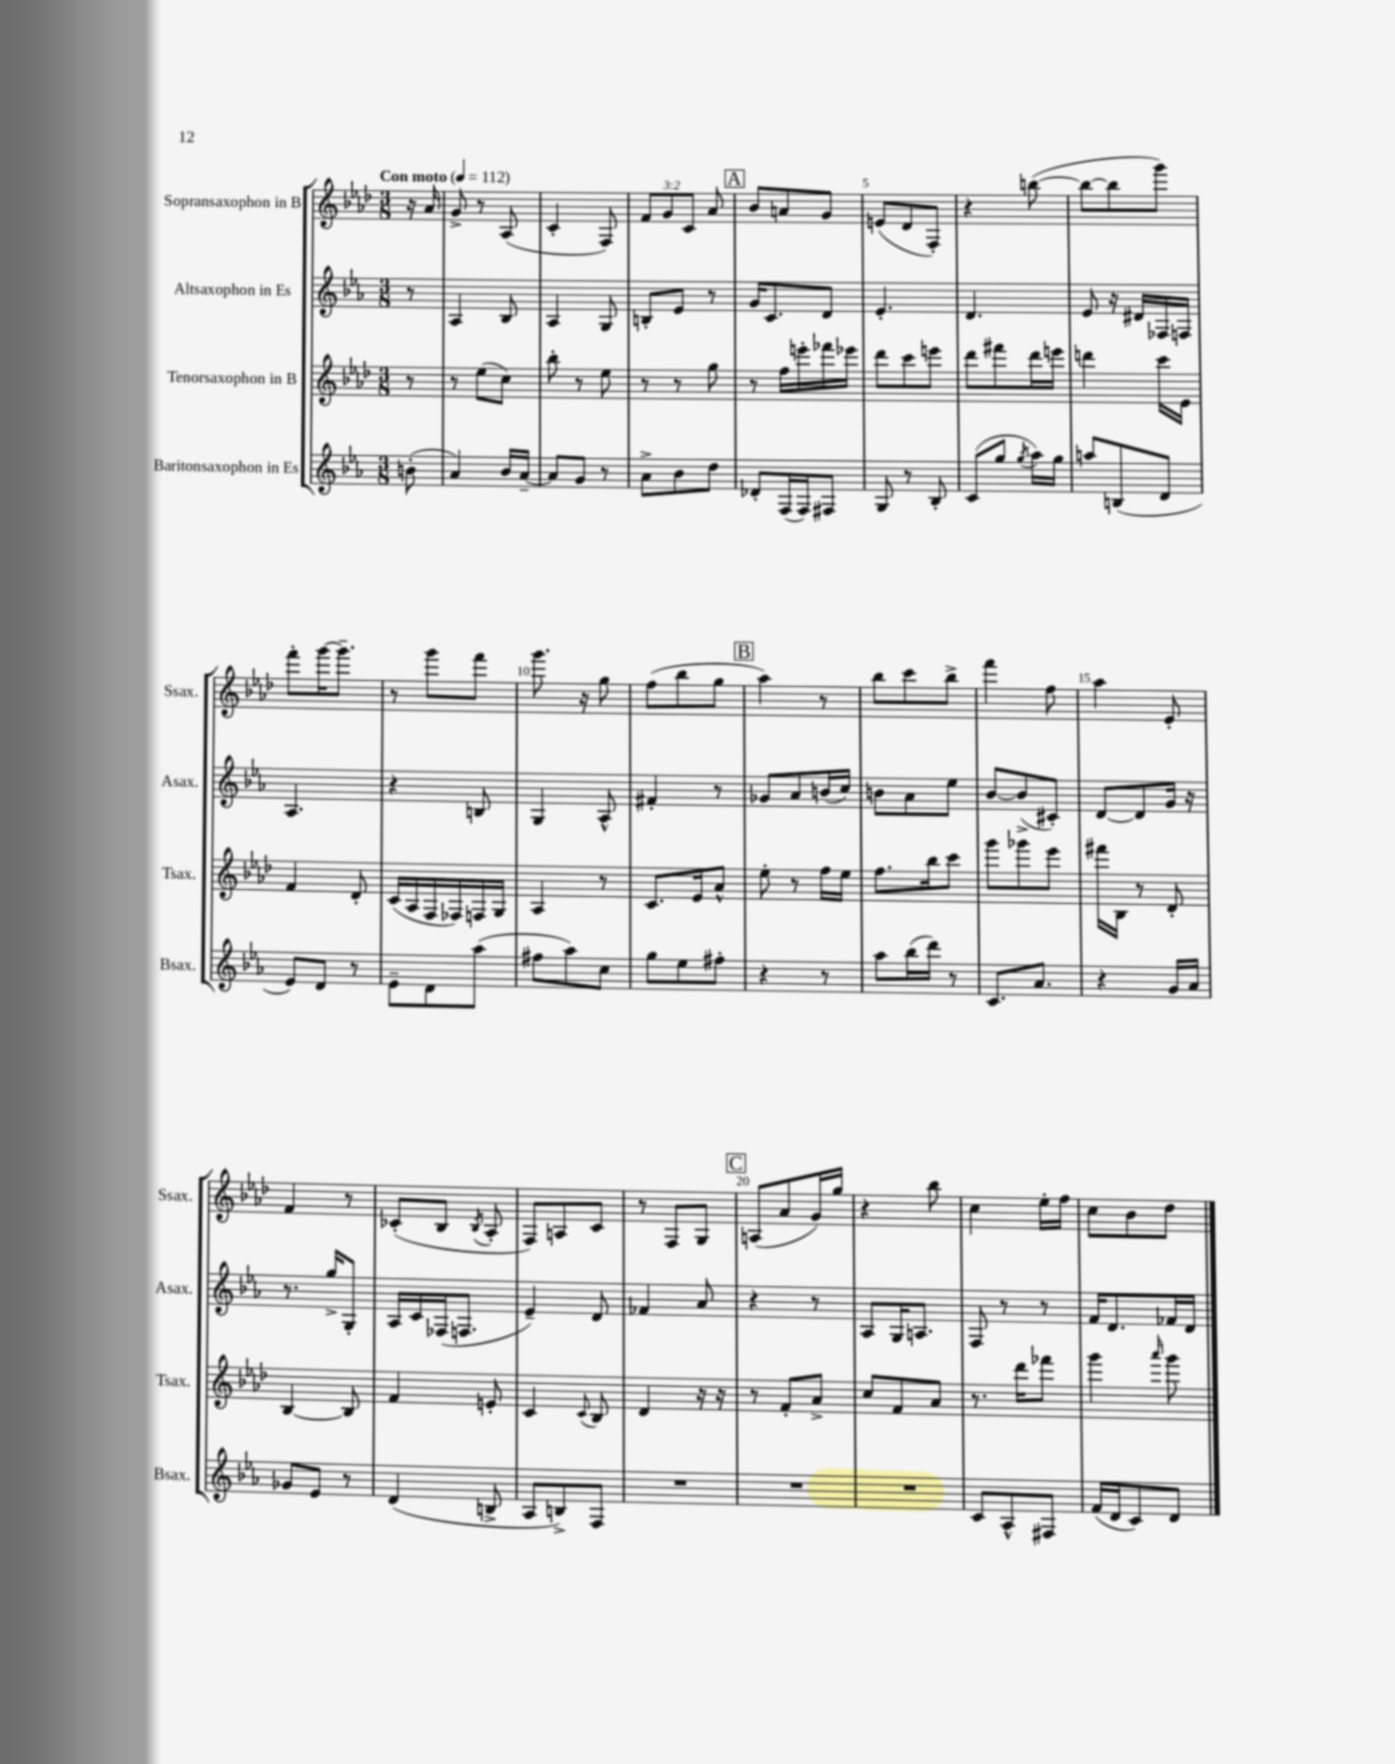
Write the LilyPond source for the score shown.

<<
\new StaffGroup <<
\new Staff = "s0" \with { instrumentName = "Sopransaxophon in B" shortInstrumentName = "Ssax." } {
    \clef treble \key aes \major \numericTimeSignature \time 3/8 \override Staff.TupletNumber.text = #tuplet-number::calc-fraction-text \partial 8 \tempo "Con moto" 4 = 112
    \autoBeamOff r16 aes'16 |
    g'8-> r8 aes8( |
    c'4-. f8) |
    \tuplet 3/2 { f'8[ g'8 c'8] } aes'8 |
    \mark \markup { \box "A" } bes'8[ a'8 g'8] |
    e'8[( des'8 f8]-.) |
    r4 b''8~( |
    b''8[~ b''8 g'''8]) |
    f'''8[-. g'''16~ g'''8.]-- |
    r8 g'''8[ f'''8] |
    g'''8. r16 g''8 |
    f''8[( bes''8 g''8] |
    \mark \markup { \box "B" } aes''4) r8 |
    bes''8[ c'''8 bes''8]-> |
    f'''4 f''8 |
    aes''4 ees'8-. |
    f'4 r8 |
    ces'8[-.( bes8] \acciaccatura { bes8 } aes8-. |
    f8[) a8 c'8] |
    r8 f8[ g8] |
    \mark \markup { \box "C" } a8[( aes'8 g'16) g''16] |
    r4 bes''8 |
    c''4 ees''16[-. f''16] |
    c''8[ bes'8 des''8] \bar "|." |
}
\new Staff = "s1" \with { instrumentName = "Altsaxophon in Es" shortInstrumentName = "Asax." } {
    \clef treble \key ees \major \numericTimeSignature \time 3/8 \partial 8
    \autoBeamOff r8 |
    aes4 bes8 |
    aes4 g8 |
    b8[-. ees'8] r8 |
    \mark \markup { \box "A" } g'16[ c'8. d'8] |
    ees'4.-. |
    d'4. |
    ees'8 r16 dis'16[ fes16 f16] |
    aes4. |
    r4 b8 |
    g4 aes8-^ |
    fis'4-. r8 |
    \mark \markup { \box "B" } ges'8[ aes'8 b'16( c''16]) |
    b'8[ aes'8 ees''8] |
    bes'8[~ bes'8->( cis'8]-.) |
    d'8[~ d'8 g'16] r16 |
    r8. g''16[-> g8]-. |
    aes16[ c'16 fes16( f8.] |
    ees'4--) d'8 |
    fes'4 aes'8 |
    \mark \markup { \box "C" } r4 r8 |
    aes8[ g16 a8.] |
    f8 r8 r8 |
    f'16[ d'8. fes'16 d'16] \bar "|." |
}
\new Staff = "s2" \with { instrumentName = "Tenorsaxophon in B" shortInstrumentName = "Tsax." } {
    \clef treble \key aes \major \numericTimeSignature \time 3/8 \partial 8
    \autoBeamOff r8 |
    r8 ees''8[( c''8]) |
    bes''8-. r8 ees''8 |
    r8 r8 g''8 |
    \mark \markup { \box "A" } r8 f''16[ e'''16-. fes'''16 ees'''16] |
    des'''8[ c'''8 e'''8] |
    des'''8[ fis'''8 des'''16 e'''16] |
    d'''4 c'''16[ ees'16] |
    f'4 des'8-. |
    c'16[( aes16 f16 fes16) f16 g16] |
    aes4 r8 |
    c'8.[ ees'16 aes'8]-^ |
    \mark \markup { \box "B" } ees''8-. r8 f''16[ ees''16] |
    f''8.[ bes''16 c'''8] |
    g'''8[ ges'''8 ees'''8] |
    fis'''16[ bes16] r8 des'8-. |
    bes4~ bes8 |
    f'4 e'8-. |
    c'4 \appoggiatura { c'8 } bes8 |
    des'4 r16 r16 |
    \mark \markup { \box "C" } r8 f'8[-. aes'8]-> |
    c''8[ f'8 aes'8] |
    r8. des'''16[ fes'''8] |
    g'''4 \grace { aes'''16 } g'''8 \bar "|." |
}
\new Staff = "s3" \with { instrumentName = "Baritonsaxophon in Es" shortInstrumentName = "Bsax." } {
    \clef treble \key ees \major \numericTimeSignature \time 3/8 \partial 8
    \autoBeamOff b'8-.( |
    aes'4) bes'16[ aes'16]~-- |
    aes'8[ g'8] r8 |
    aes'8[-> bes'8 d''8] |
    \mark \markup { \box "A" } des'8[-. f16( f16) fis8] |
    g8 r8 bes8-. |
    c'8[( g''8] \acciaccatura { g''8 } aes''16[) g''16] |
    a''8[ b8( d'8] |
    ees'8[) d'8] r8 |
    ees'8[-- d'8 aes''8]( |
    fis''8[ aes''8) c''8] |
    g''8[ ees''8 fis''8]-. |
    \mark \markup { \box "B" } r4 r8 |
    aes''8[ bes''16( d'''16]) r8 |
    c'8.[ aes'8.] |
    r4 g'16[ aes'16] |
    ges'8[ ees'8] r8 |
    d'4( b8-> |
    aes8[ b8->) f8] |
    R4. |
    \mark \markup { \box "C" } R4. |
    R4. |
    c'8[ aes8-^ fis8] |
    f'16[( d'16 c'8) d'8] \bar "|." |
}
>>
>>
\layout { \context { \Score \override BarNumber.break-visibility = ##(#f #t #t) barNumberVisibility = #(every-nth-bar-number-visible 5) } }
